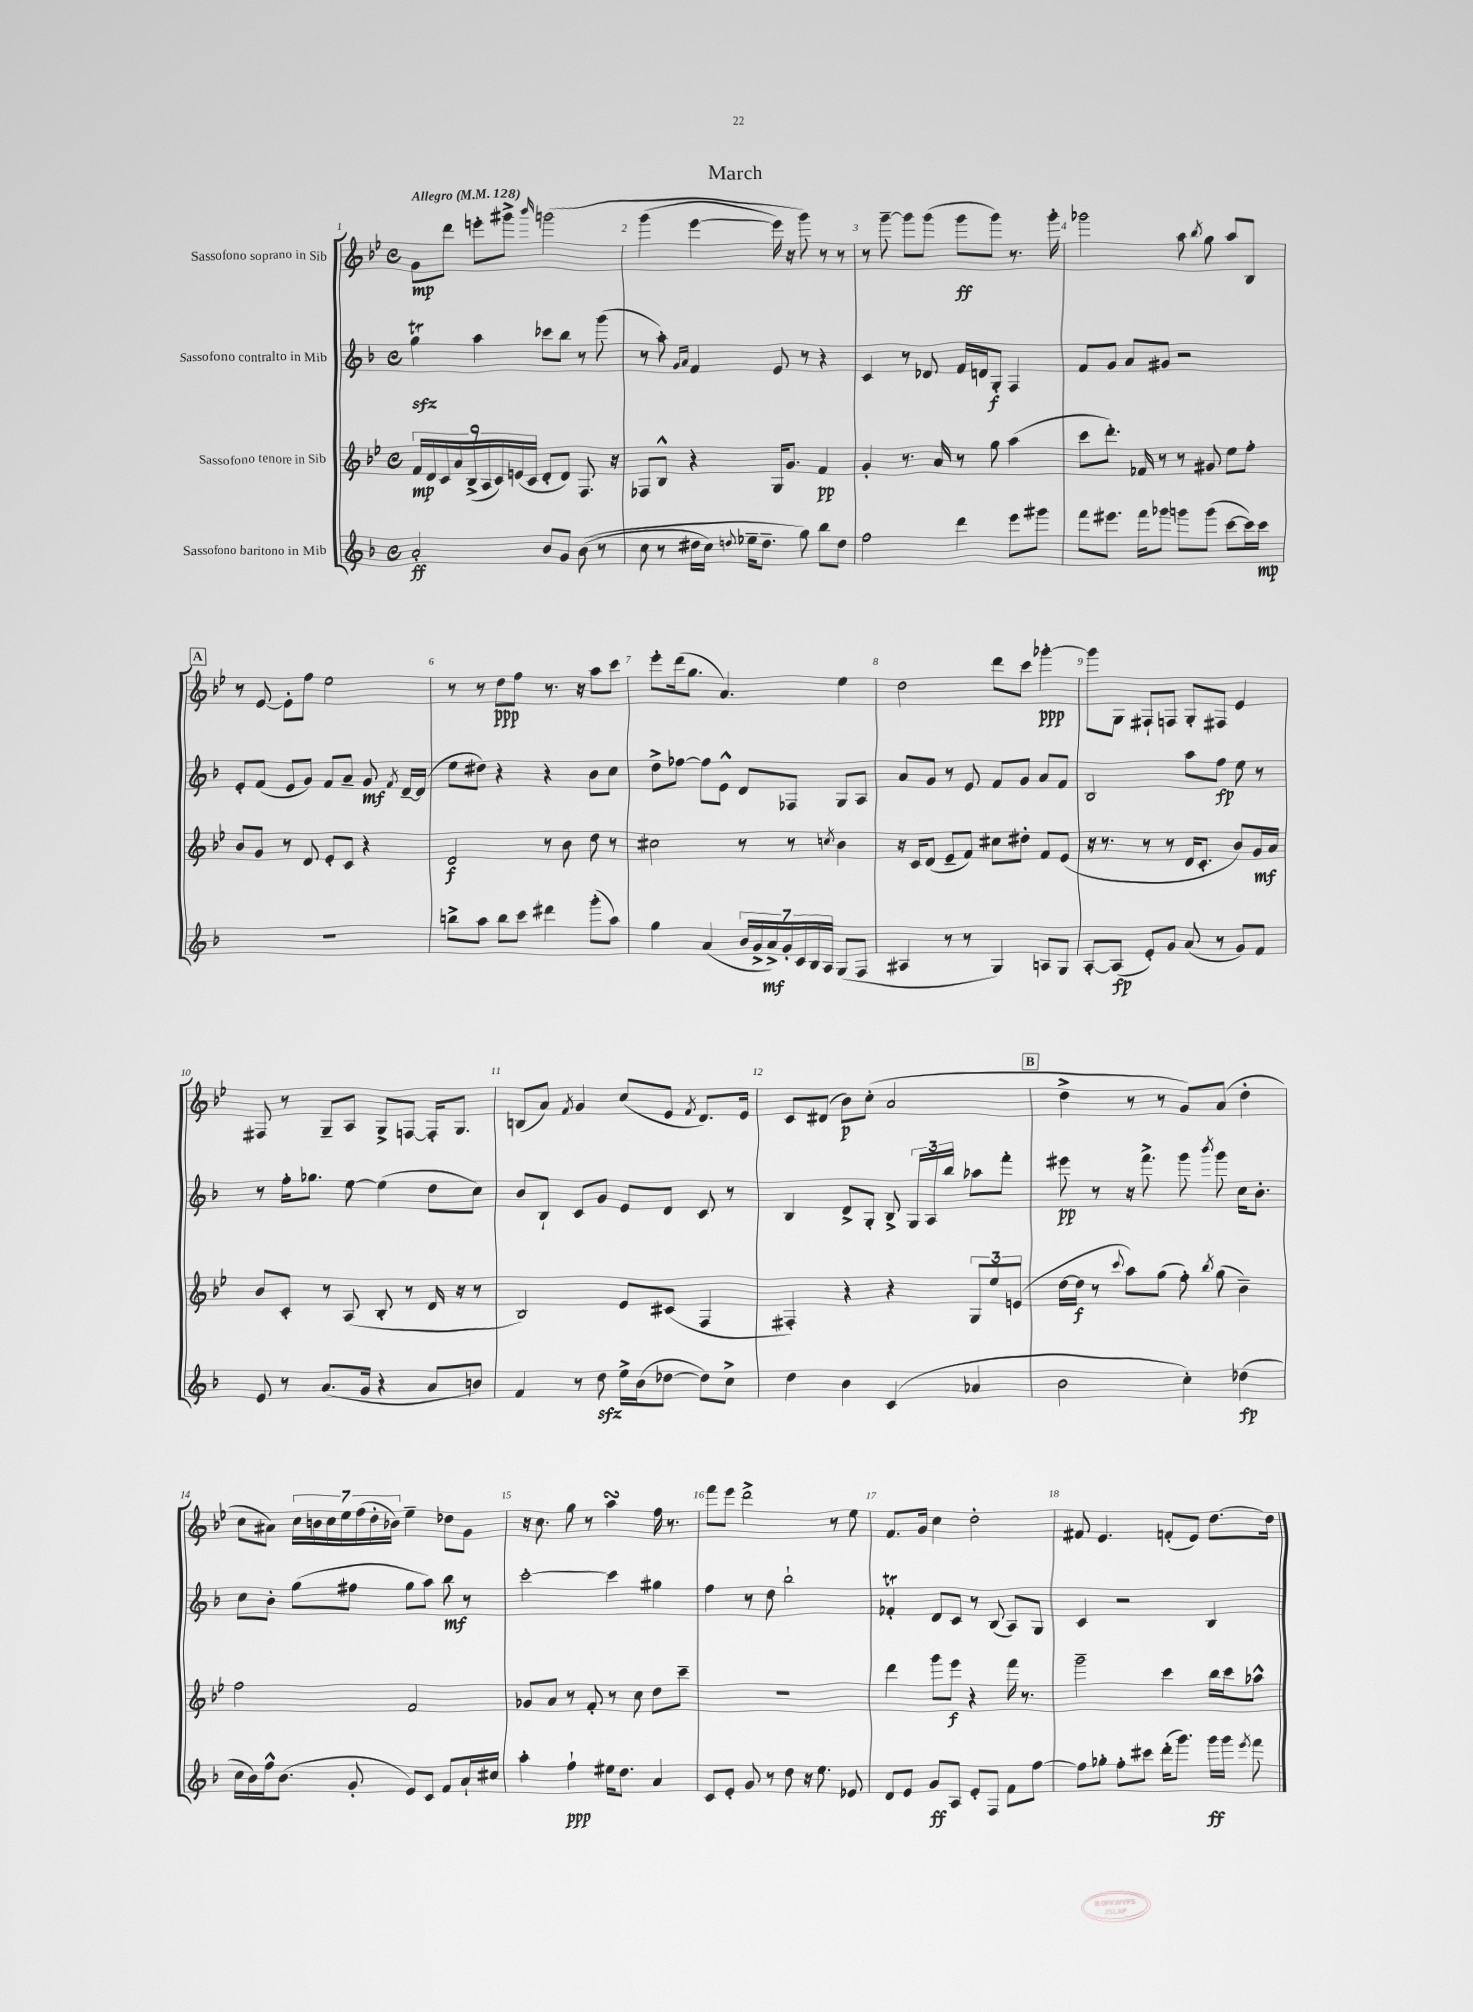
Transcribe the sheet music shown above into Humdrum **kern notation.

**kern	**dynam	**kern	**dynam	**kern	**dynam	**kern	**dynam
*part4	*part4	*part3	*part3	*part2	*part2	*part1	*part1
*staff4	*staff4	*staff3	*staff3	*staff2	*staff2	*staff1	*staff1
*I"Sassofono baritono in Mib	*	*I"Sassofono tenore in Sib	*	*I"Sassofono contralto in Mib	*	*I"Sassofono soprano in Sib	*
*clefG2	*	*clefG2	*	*clefG2	*	*clefG2	*
*k[b-]	*	*k[b-e-]	*	*k[b-]	*	*k[b-e-]	*
*M4/4	*	*M4/4	*	*M4/4	*	*M4/4	*
*met(c)	*	*met(c)	*	*met(c)	*	*met(c)	*
*MM128	*	*MM128	*	*MM128	*	*MM128	*
=1	=1	=1	=1	=1	=1	=1	=1
!	!	!	!	!	!	!LO:TX:a:B:t=Allegro	!
2a'/	ff	18f/LL	mp	4ggzzT\	.	8g\L	mp
.	.	18d/	.	.	.	.	.
.	.	18c/	.	.	.	.	.
.	.	.	.	.	.	8ddd\J	.
.	.	18a/	.	.	.	.	.
.	.	(18B-^/	.	.	.	.	.
.	.	.	.	4aa\	.	8eeen'\L	.
.	.	18A/	.	.	.	.	.
.	.	18c/)	.	.	.	.	.
.	.	.	.	.	.	8ggg#X^\J	.
.	.	(18en/	.	.	.	.	.
.	.	18c/JJ	.	.	.	.	.
.	.	.	.	.	.	16qqbbb-/	.
8b-/L	.	8d'/L	.	8ccc-X\L	.	(2gggn\	.
8g/J	.	8d/J)	.	8bb-\J	.	.	.
((8b-\	.	8.F/	.	8r	.	.	.
8r	.	.	.	(8ggg\	.	.	.
.	.	16r	.	.	.	.	.
=2	=2	=2	=2	=2	=2	=2	=2
8cc\	.	8F-X/L	.	8r	.	(4ggg\	.
8r	.	8B-^^/J	.	8aa'\)	.	.	.
.	.	.	.	16qqg/LL	.	.	.
.	.	.	.	16qqa/JJ	.	.	.
16dd#X\LL	.	4r	.	4f/	.	[4eee-\	.
16cc\JJ)	.	.	.	.	.	.	.
8qqddn/	.	.	.	.	.	.	.
16ee-X~\KL	.	.	.	.	.	.	.
8.dd~\J	.	.	.	.	.	.	.
.	.	16G/KL	.	8e/	.	16eee-\])	.
.	.	8.g/J	.	.	.	16r	.
8gg\)	.	.	.	8r	.	8ggg\)	.
8bb-\L	.	4f/	pp	4r	.	8r	.
8dd\J	.	.	.	.	.	8r	.
=3	=3	=3	=3	=3	=3	=3	=3
2ff\	.	4g'/	.	4c/	.	8r	.
.	.	.	.	.	.	[8ggg~\	.
.	.	8.r	.	8r	.	8ggg\L]	.
.	.	.	.	8d-X/	.	(8ggg\J	.
.	.	16a/	.	.	.	.	.
4ddd\	.	8r	.	16f/LL	.	8ggg\L	ff
.	.	.	.	16dn/J	.	.	.
.	.	8gg\	.	8G'/J	f	8ggg\J)	.
8eee\L	.	(4aa\	.	4F/	.	8.r	.
8ggg#X\J	.	.	.	.	.	.	.
.	.	.	.	.	.	16ggg'\	.
=4	=4	=4	=4	=4	=4	=4	=4
8fff\L	.	8ccc\L	.	8f/L	.	2ggg-X\	.
8.eee#X\J	.	8.ddd'\J)	.	8g/J	.	.	.
.	.	.	.	8a/L	.	.	.
16fff\KL	.	16f-X/	.	.	.	.	.
8ggg-X\J	.	8r	.	8g#X/J	.	.	.
8gggn\L	.	8r	.	2r	.	8aa\	.
.	.	.	.	.	.	8qbb-/	.
(8ggg\J	.	8g#X/	.	.	.	8gg\	.
[8ccc\L	.	8ee-\L	.	.	.	8aa/L	.
16ccc\L])	.	8ff'\J	.	.	.	8B-/J	.
16ccc\JJ	mp	.	.	.	.	.	.
!!LO:LB:g=z
!!LO:REH:place=s1:t=A
=5	=5	=5	=5	=5	=5	=5	=5
1r	.	8b-/L	.	8e'/L	.	8r	.
.	.	8g/J	.	(8f/J	.	[8e-/	.
.	.	8r	.	8e/L	.	8e-'\L]	.
.	.	8d/	.	8g/J)	.	8ff\J	.
.	.	8e-'/L	.	8f/L	.	2ee-\	.
.	.	8c/J	.	8a~/J	.	.	.
.	.	4r	.	8g/	mf	.	.
.	.	.	.	8qf/	.	.	.
.	.	.	.	[16d~/LL	.	.	.
.	.	.	.	(16d/JJ]	.	.	.
=6	=6	=6	=6	=6	=6	=6	=6
8bbn^\L	.	2d/	f	8ee\L	.	8r	.
8aa\J	.	.	.	8dd#X\J)	.	8r	.
8bb\L	.	.	.	4r	.	8dd\L	ppp
8ccc\J	.	.	.	.	.	8ff\J	.
4ddd#X\	.	8r	.	4r	.	8.r	.
.	.	8b-\	.	.	.	.	.
.	.	.	.	.	.	16r	.
(8ggg'\L	.	8dd\	.	8b-\L	.	8aa\L	.
8aa\J)	.	8r	.	8cc\J	.	8ccc\J	.
=7	=7	=7	=7	=7	=7	=7	=7
4gg\	.	2cc#X\	.	8dd^\L	.	8eee-'\L	.
.	.	.	.	[8ff-X\J	.	(16ddd\k	.
.	.	.	.	.	.	8.gg\J	.
(4a/	.	.	.	8ff-\L]	.	.	.
.	.	.	.	8e^^\J	.	4.a/)	.
28b-/LL	.	8r	.	8d/L	.	.	.
28g^/	.	.	.	.	.	.	.
28a^/)	mf	.	.	.	.	.	.
28g'/	.	.	.	.	.	.	.
.	.	8r	.	8F-X/J	.	.	.
28c/	.	.	.	.	.	.	.
28B-/	.	.	.	.	.	.	.
28A/JJ	.	.	.	.	.	.	.
.	.	8qccn/	.	.	.	.	.
(8G/L	.	4b-\	.	8G/L	.	4ee-\	.
8F/J	.	.	.	8A/J	.	.	.
=8	=8	=8	=8	=8	=8	=8	=8
4A#X/	.	16r	.	8a/L	.	2dd\	.
.	.	16c/KL	.	.	.	.	.
.	.	(8d/J	.	8g/J	.	.	.
8r	.	8e-~/L	.	8r	.	.	.
8r	.	8f/J)	.	8e/	.	.	.
4G/)	.	8cc#X\L	.	8f/L	.	8ddd\L	.
.	.	8dd#X'\J	.	8g/J	.	8ccc\J	.
8An/L	.	8f/L	.	8a/L	.	[4ggg-X'\	ppp
8G/J	.	(8e-/J	.	8f/J	.	.	.
=9	=9	=9	=9	=9	=9	=9	=9
[8A'/L	.	16r	.	2B-/	.	8ggg-\L]	.
.	.	8.r	.	.	.	.	.
(8A/J]	fp	.	.	.	.	8G\J	.
8e'/L)	.	8r	.	.	.	8F#X`/L	.
8g/J	.	8r	.	.	.	8Fn/J	.
(8a/	.	16d/KL	.	8aa\L	.	8G'/L	.
.	.	8.c'/J	.	.	.	.	.
8r	.	.	.	8ff\J	fp	8F#X/J	.
8g/L)	.	8b-/L)	.	8ee\	.	4e-/	.
8f/J	.	16g/L	mf	8r	.	.	.
.	.	16a/JJ	.	.	.	.	.
!!LO:LB:g=z
=10	=10	=10	=10	=10	=10	=10	=10
8e/	.	8b-/L	.	8r	.	8F#X/	.
8r	.	8c'/J	.	16ff'\KL	.	8r	.
.	.	.	.	8.gg-X\J	.	.	.
(8.a/L	.	8r	.	.	.	8G~/L	.
.	.	(8A/	.	[8ee\	.	8A/J	.
16g/Jk	.	.	.	.	.	.	.
4r	.	8B-'/	.	(4ee\]	.	8G^/L	.
.	.	8r	.	.	.	[8Fn/J	.
8a/L	.	16d/	.	8dd\L	.	16F'/KL]	.
.	.	16r	.	.	.	8.G/J	.
8bn/J)	.	8r	.	8cc\J)	.	.	.
=11	=11	=11	=11	=11	=11	=11	=11
4f/	.	2B-/)	.	8b-/L	.	(8Bn/L	.
.	.	.	.	8B-`/J	.	8a/J)	.
.	.	.	.	.	.	8qf/	.
8r	.	.	.	8c/L	.	4g/	.
8ddzz\	.	.	.	8g/J	.	.	.
16ee^\LL	.	8e-/L	.	8e/L	.	(8cc/L	.
(16b-\J	.	.	.	.	.	.	.
[8dd-X\J	.	(8c#X/J	.	8d/J	.	8e-/J	.
.	.	.	.	.	.	8qf/	.
8dd-\L])	.	4F/	.	8c/	.	8.d/L)	.
8cc^\J	.	.	.	8r	.	.	.
.	.	.	.	.	.	16e-/Jk	.
=12	=12	=12	=12	=12	=12	=12	=12
4dd\	.	4F#X'/)	.	4B-/	.	8c/L	.
.	.	.	.	.	.	(8d#X/J	.
4b-\	.	4r	.	8d^/L	.	8b-\L)	p
.	.	.	.	8G'/J	.	(8cc'\J	.
(4c/	.	4r	.	8B-^/	.	2a/	.
.	.	.	.	24G/LL	.	.	.
.	.	.	.	24A/	.	.	.
.	.	.	.	24bb-/JJ	.	.	.
4a-X/	.	12G/L	.	8aa-X\L	.	.	.
.	.	12ee-/	.	.	.	.	.
.	.	.	.	8fff'\J	.	.	.
.	.	(12en/J	.	.	.	.	.
!!LO:REH:place=s1:t=B
=13	=13	=13	=13	=13	=13	=13	=13
2b-\	.	[16dd\LL	.	8eee#X\	pp	4dd^\	.
.	.	16dd\JJ]	f	.	.	.	.
.	.	8r	.	8r	.	.	.
.	.	8qqccc/	.	.	.	.	.
.	.	8aa\L)	.	16r	.	8r	.
.	.	.	.	8.fff^\	.	.	.
.	.	(8gg\J	.	.	.	8r	.
4cc'\)	.	8ff'\)	.	8ggg\	.	8g/L)	.
.	.	8qbb-/	.	8qbbb-/	.	.	.
.	.	(8gg\	.	8ggg\	.	(8a/J	.
(4dd-X\	fp	4b-~\)	.	16cc\KL	.	4dd'\	.
.	.	.	.	8.b-'\J	.	.	.
!!LO:LB:g=z
=14	=14	=14	=14	=14	=14	=14	=14
16cc\LL	.	2ff\	.	8cc\L	.	8cc\L	.
16b-\)	.	.	.	.	.	.	.
16ff^^\J	.	.	.	8b-'\J	.	8a#X\J)	.
(8.b-\J	.	.	.	.	.	.	.
.	.	.	.	(8gg\L	.	28cc\LL	.
.	.	.	.	.	.	28bn\	.
.	.	.	.	.	.	28cc\	.
.	.	.	.	.	.	28ee-\	.
8g'/	.	.	.	8ff#X\J	.	.	.
.	.	.	.	.	.	(28ff\	.
.	.	.	.	.	.	28dd'\	.
.	.	.	.	.	.	28b-X\JJ)	.
8e/L)	.	2f/	.	8gg\L	.	4ee-~\	.
8c/J	.	.	.	8aa\J)	.	.	.
8f/L	.	.	.	8bb-\	mf	8dd-X\L	.
16a`/L	.	.	.	8r	.	8g\J	.
16cc#X/JJ	.	.	.	.	.	.	.
=15	=15	=15	=15	=15	=15	=15	=15
4aa'\	.	8g-X/L	.	[2ccc'\	.	16r	.
.	.	.	.	.	.	8.cc\	.
.	.	8a/J	.	.	.	.	.
4ff`\	ppp	8r	.	.	.	8gg\	.
.	.	8f'/	.	.	.	8r	.
16ee#X\KL	.	8r	.	4ccc\]	.	4aasSsS\	.
8.dd\J	.	.	.	.	.	.	.
.	.	8cc\	.	.	.	.	.
4a/	.	8dd\L	.	4gg#X\	.	16ff\	.
.	.	.	.	.	.	8.r	.
.	.	8ccc~\J	.	.	.	.	.
=16	=16	=16	=16	=16	=16	=16	=16
8c/L	.	1r	.	4ff\	.	8fff\L	.
8e'/J	.	.	.	.	.	8eee-\J	.
8g/	.	.	.	8r	.	2ddd^\	.
8r	.	.	.	8dd\	.	.	.
8dd\	.	.	.	2bb-`\	.	.	.
16r	.	.	.	.	.	.	.
8.ee\	.	.	.	.	.	.	.
.	.	.	.	.	.	8r	.
8e-X/	.	.	.	.	.	8ee-\	.
=17	=17	=17	=17	=17	=17	=17	=17
8d/L	.	4ddd\	.	4f-XT'/	.	8.f/L	.
8e/J	.	.	.	.	.	.	.
.	.	.	.	.	.	16g/Jk	.
8g/L	ff	8ggg\L	.	8d/L	.	4cc\	.
8A/J	.	8eee-\J	f	8c/J	.	.	.
8e'/L	.	4r	.	8r	.	2dd'\	.
8F/J	.	.	.	(8B-/	.	.	.
8f\L	.	16fff\	.	8A/L)	.	.	.
.	.	8.r	.	.	.	.	.
[8ff\J	.	.	.	8G/J	.	.	.
=18	=18	=18	=18	=18	=18	=18	=18
8ff\L]	.	2ggg~\	.	4c/	.	8f#X/	.
8gg-X'\J	.	.	.	.	.	4.e-/	.
8ff'\L	.	.	.	2r	.	.	.
8ccc#X\J	.	.	.	.	.	.	.
(16ddd'\KL	.	4ccc\	.	.	.	(8fn'/L	.
8.ggg\J)	.	.	.	.	.	.	.
.	.	.	.	.	.	8e-/J)	.
16ggg\LL	ff	16bb-\LL	.	4B-/	.	[8.dd\L	.
16ggg\JJ	.	16ccc\J	.	.	.	.	.
8qeee/	.	.	.	.	.	.	.
8fff\	.	8aa-X^^\J	.	.	.	.	.
.	.	.	.	.	.	16dd\Jk]	.
==	==	==	==	==	==	==	==
*-	*-	*-	*-	*-	*-	*-	*-
